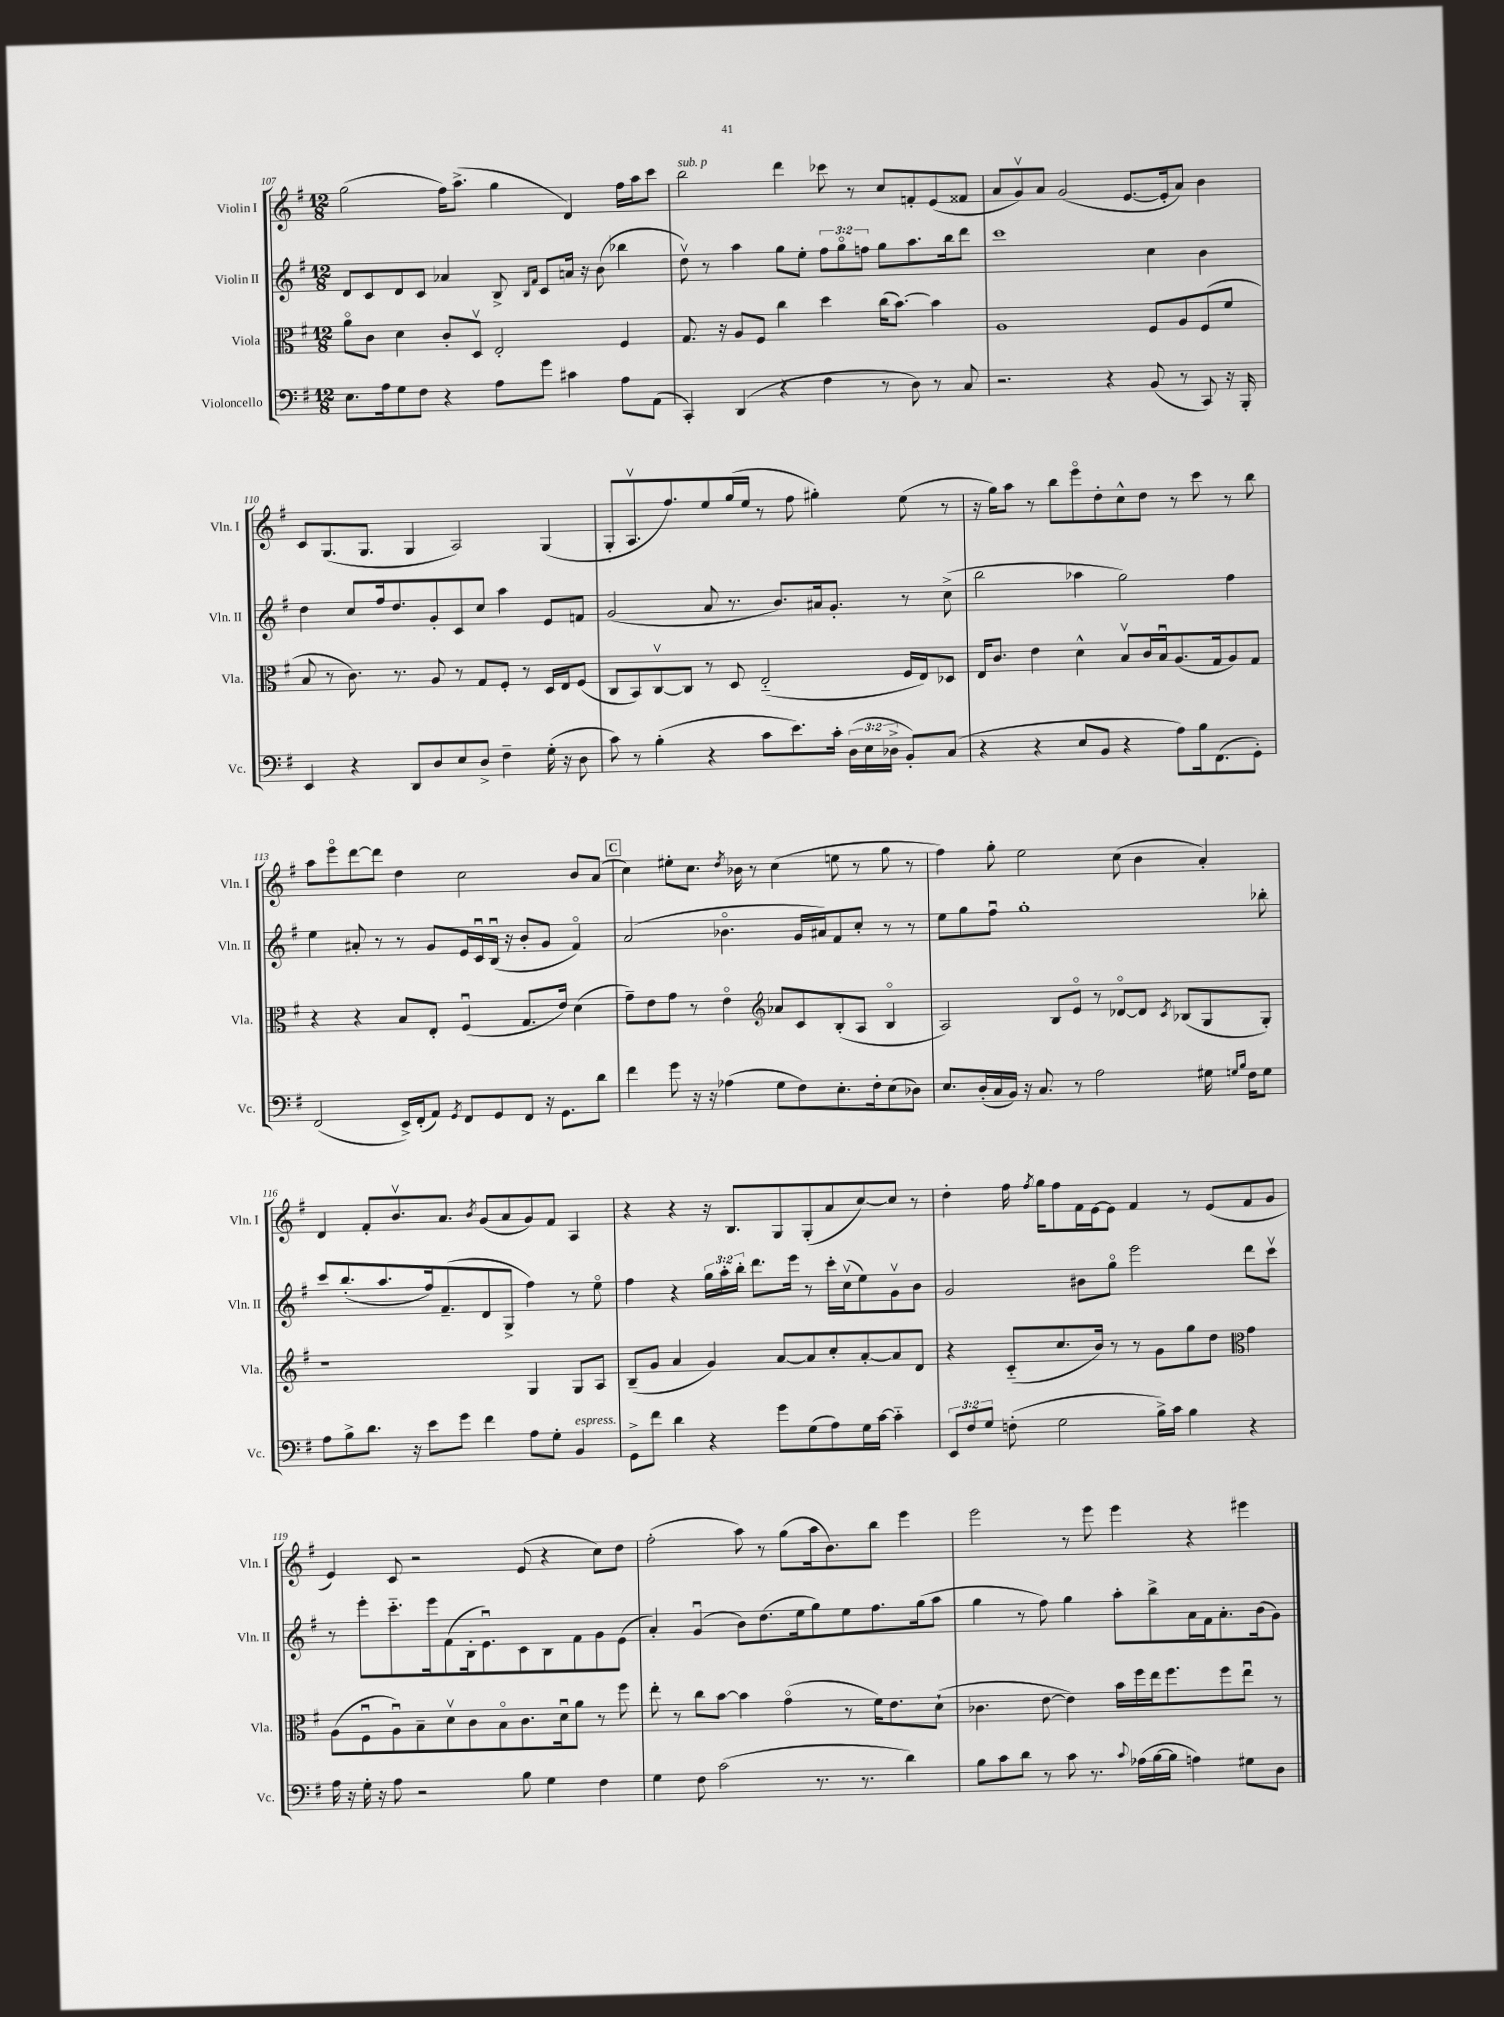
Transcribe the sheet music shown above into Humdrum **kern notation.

**kern	**kern	**kern	**kern
*staff4	*staff3	*staff2	*staff1
*clefF4	*clefC3	*clefG2	*clefG2
*k[f#]	*k[f#]	*k[f#]	*k[f#]
*M12/8	*M12/8	*M12/8	*M12/8
8.E\L	8ao\L	8d/L	(2gg\
.	8c\J	8c/	.
16A\k	.	.	.
8G\	4d\	8d/	.
8F#\J	.	8c/J	.
4r	8c'/L	4a-/	16ff#\LK)
.	.	.	(8.aa^\J
.	8Dv/J	.	.
8A\L	2E'/	8B^/	4gg\
.	.	16qqB/LL	.
.	.	16qqf#/JJ	.
8g\J	.	8c/L	.
4c#\	.	16a/Jk	4d/)
.	.	16r	.
.	.	(8b\	.
8A\L	4F#/	4bb-\	16ff#\LL
.	.	.	16aa\J
(8AA\J	.	.	8ccc\J
=	=	=	=
4CC'/)	8.G/	8ddv\)	2bb\
.	.	8r	.
.	16r	.	.
(4DD/	8A/L	4aa\	.
.	8F#/J	.	.
4r	4cc\	8gg\L	4ddd\
.	.	8ee'\J	.
4F#\	4dd\	12ff#\L	8ccc-\
.	.	12ggo\	.
.	.	.	8r
.	.	12ff\J	.
8r	(16cc\LK	8gg\L	8cc/L
.	[8.b\J)	.	.
8D\)	.	8.aa\	8f'/
8r	4b\]	.	(8e/
.	.	16bb\k	.
8C/	.	8ddd\J	8f##/J
=	=	=	=
2.r	1A	1ccc	8a/L
.	.	.	8gv/)
.	.	.	8a/J
.	.	.	(2g/
4r	.	.	.
.	.	.	[8.e/L
(8BB/	8F#/L	4cc\	.
.	.	.	16e'/]k
8r	8A/	.	8a/J)
8CC/)	(8F#/	4b\	4b\
16r	8f#/J	.	.
16BBB'/	.	.	.
=	=	=	=
4EE/	8B/	4dd\	8c/L
.	8r	.	(8.G/
4r	8.c\)	8cc/L	.
.	.	.	8.G/J
.	.	16ff#/k	.
.	8.r	8.dd/	.
8DD/L	.	.	4G/
8D/	8A/	8g'/	.
8E/	8r	8c/	2A/)
8D^/J	8G/L	8cc/J	.
4F#~\	8F#'/J	4aa\	.
.	8r	.	.
(16G'\	16D/LL	8e/L	(4G/
16r	16E/J	.	.
8D\	(8F#/J	8f/J	.
=	=	=	=
8c\)	8C/L	(2g/	8G'/L
8r	8BB/)	.	8.Av/
(4B'\	[8Cv/	.	.
.	.	.	8.ff#/)
.	8C/]J	.	.
4r	8r	8a/	8ee/
.	8D/	8.r	(16gg/L
.	.	.	16ee/JJ
8c\L	(2E'~/	.	8r
.	.	8.b/L)	.
8.e\)	.	.	8ff#\
.	.	16a#/k	4gg#'\)
16c'\Jk	.	8.g'/J	.
(24D\LL	.	.	.
24E\	.	.	.
24D-^\JJ	.	.	.
8BB'/L)	16F#/LL	8r	(8ee\
.	16E/J)	.	.
(8C/J	8D-/J	(8cc^\	8r
=	=	=	=
4r	16E/LK	2bb\	16r
.	8.c/J	.	16gg\LK)
.	.	.	8aa\J
4r	4e\	.	8r
.	.	.	8bb\L
8E/L	4d^^\	4aa-\	8eeeo\
8BB/J	.	.	8dd'\
4r	8Bv/L	2gg\)	8cc^^\
.	16c/L	.	8dd\J
.	16Bu/J	.	.
8A\L)	(8.A/	.	8r
16B\k	.	.	8ccc\
(8.FF#\	16G/k	.	.
.	8A/)	4ff#\	8r
8GG'\J)	8G/J	.	8bb\
=	=	=	=
(2FF#/	4r	4ee\	8aa\L
.	.	.	8eeeo\
.	4r	8a#'/	[8ddd\
.	.	8r	8ddd\]J
16EE^/LL)	8B/L	8r	4dd\
(16FF#'/J	.	.	.
8AA/J)	8E'/J	8g/L	.
8qGG/	.	.	.
8FF#/L	(4F#u/	16e/L	2cc\
.	.	16cu/	.
8GG/	.	(16Bu/JJ	.
.	.	16r	.
8FF#/J	8.G/L	8b'/L	.
16r	.	8g/J	.
8.GG\L	16e/Jk)	.	.
.	(4d\	4f#o/)	8b/L
8d\J	.	.	(8a/J
=	=	=	=
4f#\	8g~\L)	(2a/	4cc\)
.	8e\	.	.
8g\	8g\J	.	8ee#'\L
16r	8r	.	8.cc\J
16r	.	.	.
(4A-\	4eo\	4.b-o\	.
.	.	.	8qdd/
.	.	.	16b-\
.	.	.	8r
*	*clefG2	*	*
8G\L	8a-/L	.	(4cc\
8F#\)	8c/	16g/LL	.
.	.	16a#/J)	.
8.E'\	(8B'/	8f#/	8ee\
.	8A/J	8cc'/J	8r
16F#'\k	.	.	.
(8E\	4Bo/	8r	8gg\
8D-\J)	.	8r	8r
=	=	=	=
8.E/L	2A/)	8ee\L	4ff#\)
.	.	8gg\	.
(16D'/L	.	.	.
16C/	.	8ff#u\J	8gg'\
16BB/JJ)	.	.	.
16r	.	1gg'	2ee\
8.C/	.	.	.
.	8B/L	.	.
8r	8eo/J	.	.
2A\	8r	.	.
.	[8d-o/L	.	(8cc\
.	8d-/]J	.	4b\
.	8qc/	.	.
.	(8B-/L	.	.
16G#\	8G/	.	4a'/)
16qqG/LL	.	.	.
16qqB/JJ	.	.	.
16F#\LK	.	.	.
8G\J	8G'/J)	8bb-'\	.
=	=	=	=
8A\L	1r	8ccc/L	4d/
8B^\	.	(8.bb'/	.
8.d\J	.	.	8f#'/L
.	.	8.aa/	.
.	.	.	8.bv/
16r	.	.	.
8e\L	.	16ff#/k)	.
.	.	(8.f#~/	8.a/J
8g\J	.	.	.
.	.	.	8qb/
4f#\	.	8d/	(8g/L
.	.	8G^/J	8a/
8A\L	4G/	4ff#\)	8g/)
8G'\J	.	.	8f#/J
4BB/	8G/L	8r	4A/
.	8A/J	8eeo\	.
=	=	=	=
8GG^\L	(8B~/L	4ff#\	4r
8f#\J	8g/J	.	.
4d\	4a/	4r	4r
4r	4g/)	24gg\LL	16r
.	.	24aa'\	.
.	.	.	8.B/L
.	.	24bb'\JJ	.
.	.	8.ddd\L	.
8g\L	[8a/L	.	8G/
.	.	16eee\Jk	.
(8G\	8a/]	8r	(8G'/
8A\)	8cc'/	16ccc'\LL	8a/
.	.	(16ccv\J	.
16G\L	[8a'/	8ee\)	[8cc/)
[16c\JJ	.	.	.
4c'~\]	8a/]	8gv\	8cc/]J
.	8d/J	8b\J	8r
=	=	=	=
12EE/L	4r	2g/	4dd'\
12F#/	.	.	.
12G/J	.	.	.
(8F'\	(8c'~/L	.	16ff#\
.	.	.	8qff#/
.	.	.	16gg\LK
2G\	8.cc/	.	8ff#\
.	.	8b#\L	16f#\L
.	16b/Jk)	.	[16e\J
.	8r	8ggo\J	8e\]J
.	8r	2eee\	4f#/
16B^\LL)	8g\L	.	.
16c\JJ	.	.	.
4B\	8gg\	.	8r
.	8dd\J	.	(8e/L
*	*clefC3	*	*
4r	4g\	8ddd\L	8f#/
.	.	8cccv\J	8g/J
=	=	=	=
16A\	(8A\L	8r	4e/)
16r	.	.	.
16G'\	8F#u\	8eee'\L	.
16r	.	.	.
8A\	8Au\)	8.ccc'~\	8c/
2r	8B~\	.	2r
.	.	16eee\k	.
.	8dv\	(8f#\	.
.	8c\	16B'\k	.
.	.	8.eu\)	.
.	8Bo\	.	.
8B\	8.c\	8c\	(8e/
4G\	.	8B\	4r
.	16du\k	.	.
.	8a\J	8f#\	.
4F#\	8r	8g\	8cc\L)
.	8ff#\	(8e\J	8dd\J
=	=	=	=
4G\	8ee'\	4a'/)	(2ff#'\
.	8r	.	.
8F#\	8cc\L	(4gu/	.
(2c\	[8b\J	.	.
.	4b\]	8b\L)	8aa\)
.	.	(8.dd\	8r
.	(4go\	.	(8gg\L
.	.	16ee\k	.
8.r	.	8gg\)	16aa\k
.	.	.	8.b\)
.	8r	8ee\	.
8.r	.	.	.
.	16f#\LK)	8.ff#\	8bb\J
.	8.e\	.	.
4d\)	.	.	4eee\
.	.	(16gg\k	.
.	(8d`\J	8aa\J	.
=	=	=	=
8B\L	4.c-\	4gg\	2eee\
8c\	.	.	.
8d\J	.	8r	.
8r	[8e\	8ff#\)	.
8c\	4e\])	4gg\	8r
8.r	.	.	8eee\
.	16b\LL	8aa'\L	4eee\
8qqc/	.	.	.
(16A-\LL	16ff#\	.	.
[16B\	16ee\J	8bb^\	.
16B\]JJ	8.ff#\	.	.
4A\)	.	16a\L	4r
.	.	16f#\J	.
.	8ff#\	8.a'\	.
8G#\L	8eeu\J	.	4eee#\
.	.	(16b\k	.
8D\J	8r	8g\J)	.
==	==	==	==
*-	*-	*-	*-
